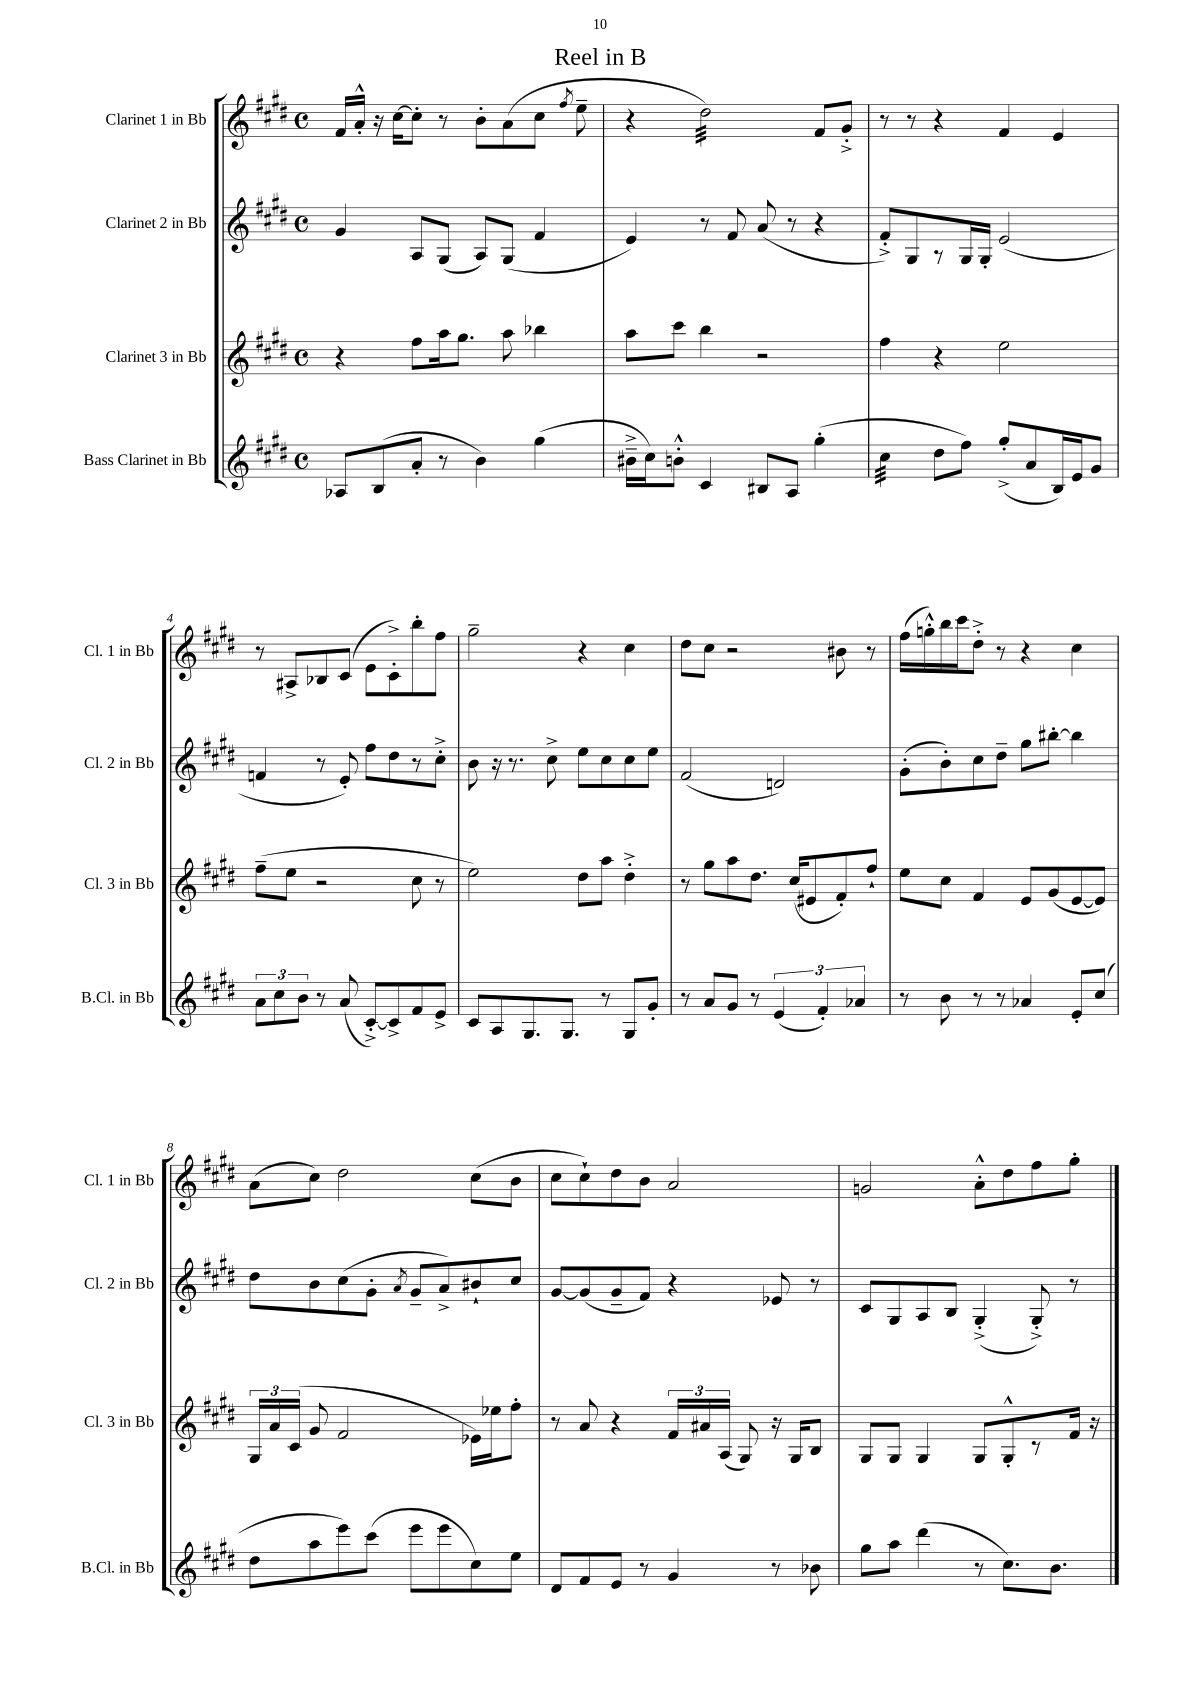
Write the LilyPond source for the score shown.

\header { title = "Reel in B" }
<<
\new StaffGroup <<
\new Staff = "s0" \with { instrumentName = "Clarinet 1 in Bb" shortInstrumentName = "Cl. 1 in Bb" } {
    \clef treble \key e \major \defaultTimeSignature \time 4/4
    \autoBeamOff fis'16[ a'16]-.-^ r16 cis''16[~ cis''8]-. r8 b'8[-. a'8( cis''8] \acciaccatura { fis''8 } e''8-- |
    r4 dis''2:32) fis'8[ gis'8]-.-> |
    r8 r8 r4 fis'4 e'4 |
    r8 ais8[-> bes8 cis'8]( e'8[ cis'8-.->) b''8-. fis''8] |
    gis''2-- r4 cis''4 |
    dis''8[ cis''8] r2 bis'8 r8 |
    fis''16[( g''16-.-^) b''16 cis'''16 dis''8]-.-> r8 r4 cis''4 |
    a'8[( cis''8]) dis''2 cis''8[( b'8] |
    cis''8[ cis''8-!) dis''8 b'8] a'2 |
    g'2 a'8[-.-^ dis''8 fis''8 gis''8]-. \bar "|." |
}
\new Staff = "s1" \with { instrumentName = "Clarinet 2 in Bb" shortInstrumentName = "Cl. 2 in Bb" } {
    \clef treble \key e \major \defaultTimeSignature \time 4/4
    \autoBeamOff gis'4 a8[ gis8]( a8[) gis8]( fis'4 |
    e'4) r8 fis'8 a'8( r8 r4 |
    fis'8[-.->) gis8 r8 gis16 gis16]-. e'2( |
    f'4 r8 e'8-.) fis''8[ dis''8 r8 cis''8]-.-> |
    b'8 r16 r8. cis''8-> e''8[ cis''8 cis''8 e''8] |
    fis'2( d'2) |
    gis'8[-.( b'8-.) cis''8 dis''8]-- gis''8[ bis''8]~-. bis''4 |
    dis''8[ b'8 cis''8( gis'8]-. \acciaccatura { a'8 } gis'8[-- a'8->) bis'8-! cis''8] |
    gis'8[~ gis'8( gis'8-- fis'8]) r4 ees'8 r8 |
    cis'8[ gis8 a8 b8] gis4-.->( gis8-.->) r8 \bar "|." |
}
\new Staff = "s2" \with { instrumentName = "Clarinet 3 in Bb" shortInstrumentName = "Cl. 3 in Bb" } {
    \clef treble \key e \major \defaultTimeSignature \time 4/4
    \autoBeamOff r4 fis''8[ a''16 gis''8.] a''8 bes''4 |
    a''8[ cis'''8] b''4 r2 |
    fis''4 r4 e''2 |
    fis''8[--( e''8] r2 cis''8 r8 |
    e''2) dis''8[ a''8] dis''4-.-> |
    r8 gis''8[ a''8 dis''8.] cis''16[( eis'8 fis'8-.) fis''8]-! |
    e''8[ cis''8] fis'4 e'8[ gis'8( e'8~ e'8]) |
    \tuplet 3/2 { gis16[ a'16 cis'16]( } gis'8 fis'2 ees'16[) ees''16 fis''8]-. |
    r8 a'8 r4 \tuplet 3/2 { fis'16[ ais'16 a16]( } gis8) r16 gis16[ b8] |
    gis8[ gis8] gis4 gis8[ gis8-.-^ r8 fis'16] r16 \bar "|." |
}
\new Staff = "s3" \with { instrumentName = "Bass Clarinet in Bb" shortInstrumentName = "B.Cl. in Bb" } {
    \clef treble \key e \major \defaultTimeSignature \time 4/4
    \autoBeamOff aes8[ b8( a'8]-. r8 b'4) gis''4( |
    bis'16[---> cis''16) b'8]-.-^ cis'4 bis8[ a8] gis''4-.( |
    cis''4:32 dis''8[ fis''8]) gis''8[-.->( a'8 b16) e'16 gis'8] |
    \tuplet 3/2 { a'8[ cis''8 b'8] } r8 a'8( cis'8[~-.->) cis'8-> fis'8 e'8]-> |
    cis'8[ a8 gis8. gis8.] r8 gis8[ gis'8]-. |
    r8 a'8[ gis'8] r8 \tuplet 3/2 { e'4( fis'4-.) aes'4 } |
    r8 b'8 r8 r8 aes'4 e'8[-. cis''8]( |
    dis''8[ a''8 e'''8) cis'''8]( e'''8[ e'''8 cis''8) e''8] |
    dis'8[ fis'8 e'8] r8 gis'4 r8 bes'8 |
    gis''8[ a''8] dis'''4( r8 cis''8.[) b'8.] \bar "|." |
}
>>
>>
